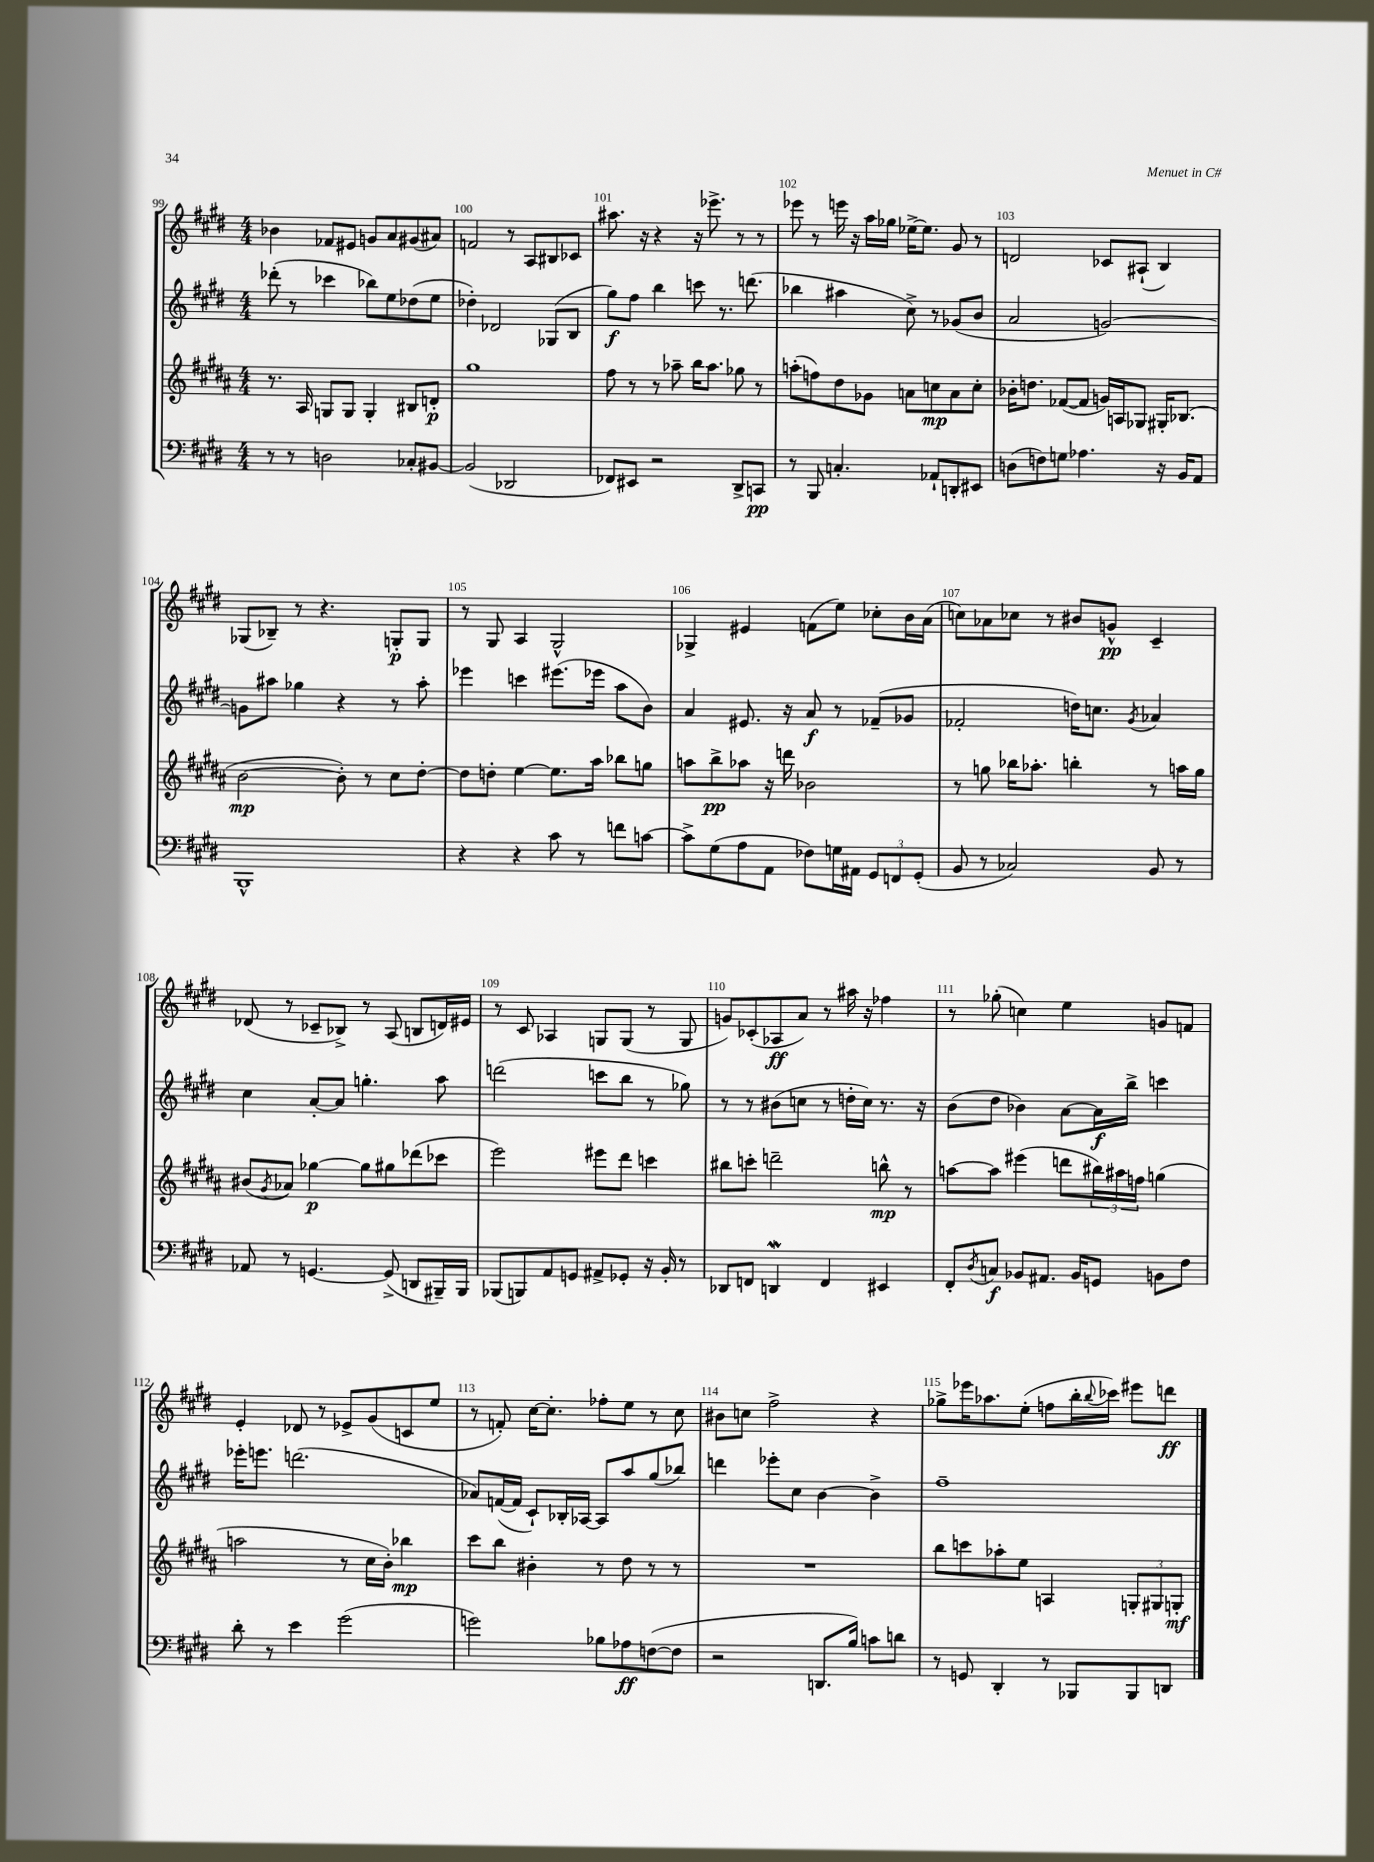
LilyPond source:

<<
\new StaffGroup <<
\new Staff = "s0" {
    \clef treble \key e \major \numericTimeSignature \time 4/4
    bes'4 fes'8 eis'8 g'8 a'8 gis'8( ais'8) |
    f'2 r8 a8 bis8 ces'8 |
    ais''8. r16 r4 r16 ees'''8.-> r8 r8 |
    ees'''8 r8 e'''16 r16 a''16 ges''16 ees''16~-> ees''8. gis'8 r8 |
    d'2 ces'8 ais8-!( b4) |
    ges8( bes8--) r8 r4. g8-.\p g8 |
    r8 gis8 a4 gis2-^ |
    ges4-> eis'4 f'8( e''8) ces''8-. b'16 a'16( |
    c''8) aes'8 ces''8 r8 bis'8 g'8-^\pp cis'4-- |
    des'8( r8 ces'8-- bes8->) r8 a8( b8 d'16) eis'16 |
    r8 cis'8 aes4 g8 g8( r8 g8 |
    g'8) ces'8-.( aes8\ff a'8) r8 ais''16 r16 fes''4 |
    r8 ges''8-.( c''4) e''4 g'8 f'8 |
    e'4-. des'8 r8 ees'8-> gis'8( c'8 e''8 |
    r8 f'8-.) cis''16~ cis''8.-. fes''8-. e''8 r8 cis''8 |
    bis'8 c''8 fis''2-> r4 |
    ges''8-> ees'''16 aes''8. e''8-.( f''8 b''16-. \appoggiatura { b''8 } ces'''16) eis'''8 d'''8\ff \bar "|." |
}
\new Staff = "s1" {
    \clef treble \key e \major \numericTimeSignature \time 4/4
    des'''8-.( r8 ces'''4 bes''8) e''8 des''8( e''8 |
    des''4-.) des'2 ges8( b8 |
    gis''8\f) fis''8 b''4 c'''8 r8. d'''8.( |
    bes''4 ais''4 cis''8->) r8 ges'8( b'8 |
    a'2 g'2~) |
    g'8 ais''8 ges''4 r4 r8 ais''8-. |
    ees'''4 c'''4 eis'''8.( ees'''16 a''8 b'8) |
    a'4 eis'8. r16 a'8\f r8 fes'8--( ges'8 |
    fes'2-. d''16) c''8. \acciaccatura { gis'8 } aes'4 |
    cis''4 a'8~-. a'8 g''4.-. a''8 |
    d'''2( c'''8 b''8 r8 ges''8) |
    r8 r8 bis'8( c''8 r8 d''16-. c''16) r8. r16 |
    b'8( dis''8 bes'4) a'8~ a'16\f b''16-> c'''4 |
    ees'''16-. e'''8. d'''2.( |
    aes'8) f'16~( f'16 cis'8-!) bes16-. aes16~ aes8 a''8 gis''8( bes''8) |
    d'''4 ees'''8-. cis''8 b'4~ b'4-> |
    fis''1-- \bar "|." |
}
\new Staff = "s2" {
    \clef treble \key b \major \numericTimeSignature \time 4/4
    r8. ais16 g8 g8 g4-. bis8 d'8-.\p |
    gis''1 |
    fis''8 r8 r8 aes''8-- b''16 aes''8. ges''8 r8 |
    a''8-.( f''8) dis''8 ges'8 a'8 c''8\mp a'8 c''8-. |
    bes'16-. d''8. fes'8~( fes'8 g'16) a16 ges8 gis16-. bes8.( |
    b'2~\mp b'8-.) r8 cis''8 dis''8~-. |
    dis''8 d''8-. e''4~ e''8. ais''16 bes''8 g''8 |
    a''8 b''8->\pp aes''8 r16 d'''16 bes'2 |
    r8 g''8 bes''16 aes''8.-. b''4-. r8 a''16 g''16 |
    bis'8( \acciaccatura { gis'8 } aes'8) ges''4~\p ges''8 gis''8 des'''8( ces'''8 |
    e'''2) eis'''8 dis'''8 c'''4 |
    bis''8 c'''8-. d'''2-- b''8-^\mp r8 |
    a''8~ a''8 eis'''4( d'''8 \tuplet 3/2 { bis''16) ais''16 f''16 } g''4( |
    a''2 r8 cis''16 b'16-.) bes''4\mp |
    cis'''8 b''8 bis'4-. r8 dis''8 r8 r8 |
    R1 |
    b''8 c'''8 aes''8-. e''8 a4 \tuplet 3/2 { g8-. gis8 g8-.\mf } \bar "|." |
}
\new Staff = "s3" {
    \clef bass \key e \major \numericTimeSignature \time 4/4
    r8 r8 d2 ces8-. bis,8~ |
    bis,2( des,2 |
    fes,8) eis,8 r2 dis,8-> c,8\pp |
    r8 b,,8 c4.-. aes,8-! d,8-. eis,8 |
    d8( f8) g8 aes4. r16 b,16 a,8 |
    b,,1-^ |
    r4 r4 cis'8 r8 f'8 c'8~ |
    c'8-> gis8( a8 a,8 fes8) g16 ais,16 \tuplet 3/2 { gis,8 f,8 gis,8-.( } |
    b,8 r8 ces2) b,8 r8 |
    aes,8 r8 g,4.~ g,8->( d,8 bis,,16--) bis,,16 |
    bes,,8( b,,8) a,8 g,8 ais,8-> ges,8-. r16 b,16-. r8 |
    des,8 f,8 d,4\mordent f,4 eis,4 |
    fis,8-. \acciaccatura { dis8 } c8\f bes,8 ais,8. bes,16 g,8 b,8 fis8 |
    dis'8-. r8 e'4 gis'2( |
    g'2) bes8 aes8\ff f8~( f8 |
    r2 d,8. b16) c'8 d'8 |
    r8 g,8 dis,4-. r8 bes,,8 bes,,8 d,8 \bar "|." |
}
>>
>>
\layout { \context { \Score currentBarNumber = #99 \override BarNumber.break-visibility = ##(#f #t #t) barNumberVisibility = #all-bar-numbers-visible } }
